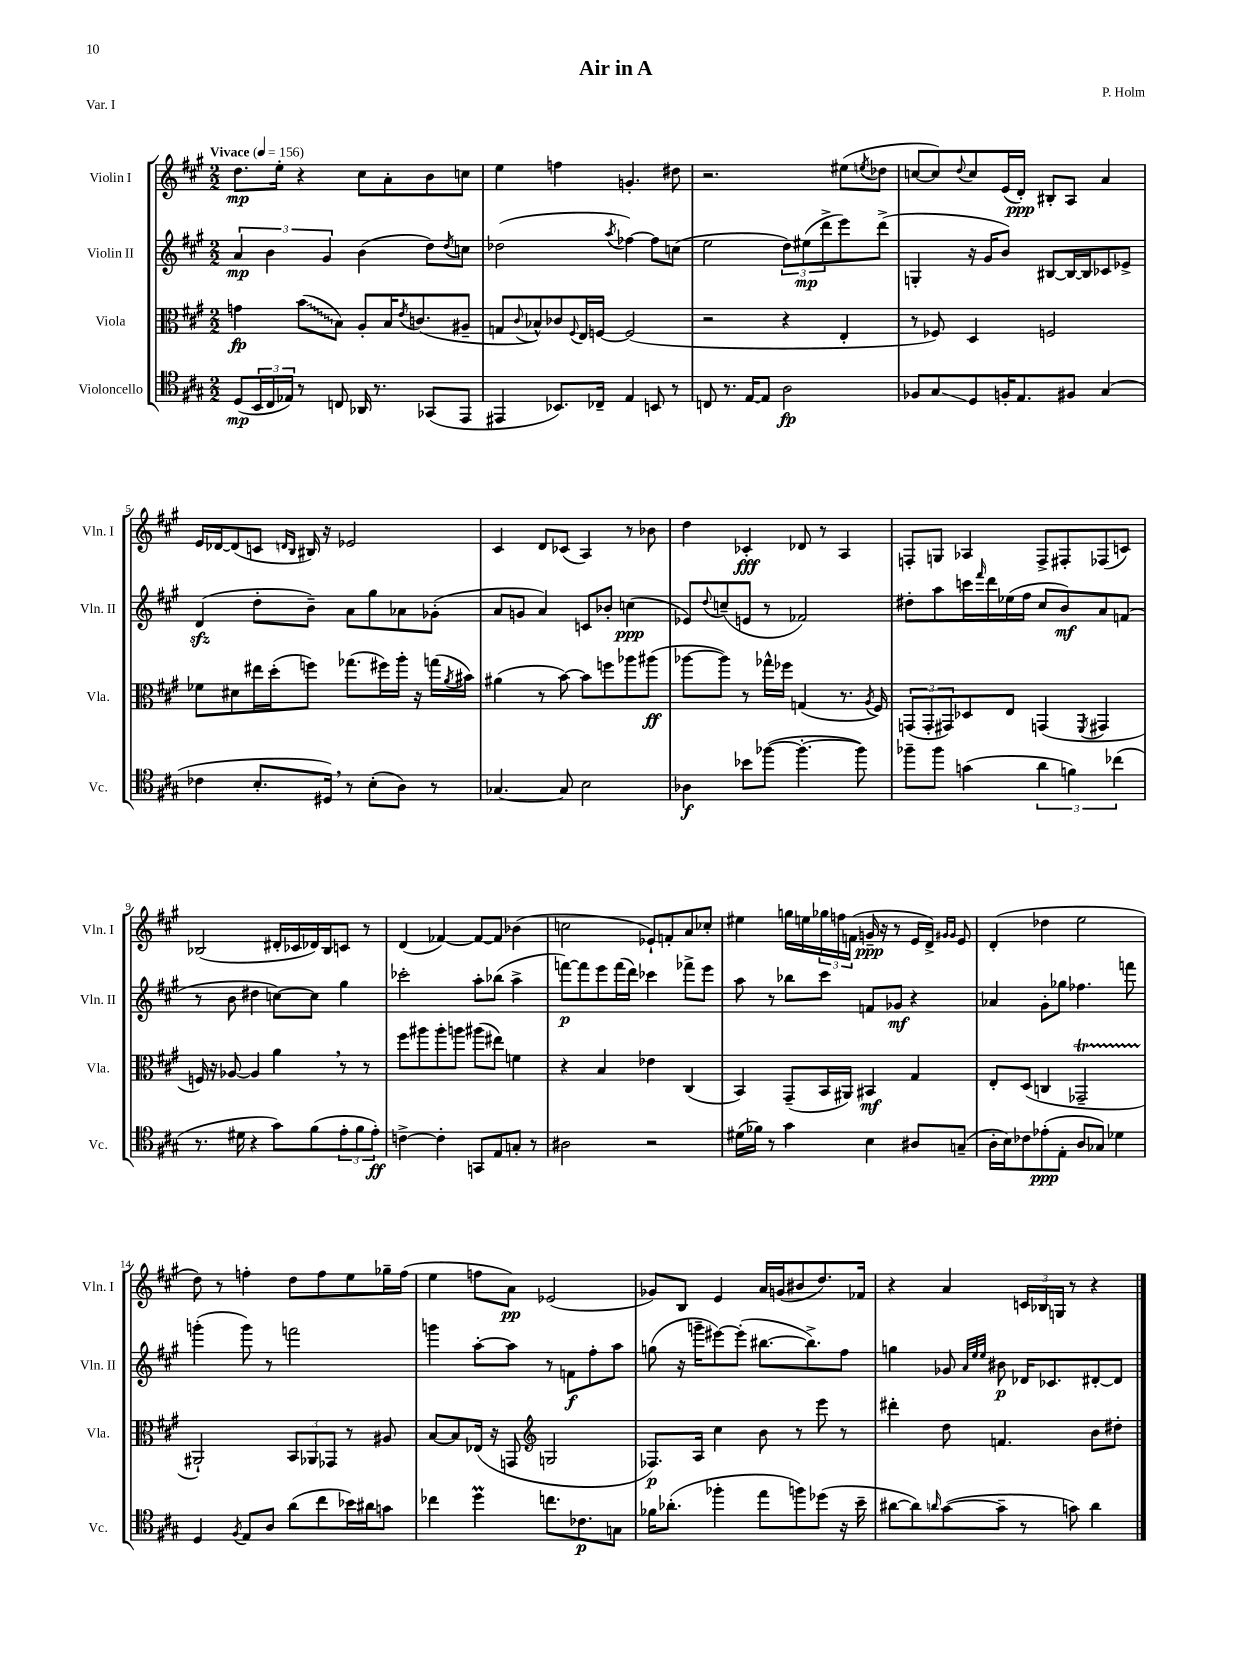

**kern	**kern	**kern	**kern
*staff4	*staff3	*staff2	*staff1
*clefC4	*clefC3	*clefG2	*clefG2
*k[f#c#g#]	*k[f#c#g#]	*k[f#c#g#]	*k[f#c#g#]
*M2/2	*M2/2	*M2/2	*M2/2
*MM156	*MM156	*MM156	*MM156
(8D	4g	6a	8.dd
24BB	.	.	.
24C#	.	6b	.
.	.	.	16ee'
24E-)	.	.	.
8r	(8b	.	4r
.	.	6g#	.
8C	8B)	.	.
16AA-	8A'	(4b	8cc#
8.r	.	.	.
.	16B	.	8a'
.	8qe	.	.
.	(8.c	.	.
(8GG-	.	8dd)	8b
.	.	8qdd	.
8EE	8A#~	8cc	8cc
=	=	=	=
4EE#	8G	(2dd-	4ee
.	8qqc#	.	.
.	8B-^^)	.	.
8.BB-)	8c-	.	4ff
.	8qqF#	.	.
.	16E	.	.
16C-~	[16F	.	.
.	.	8qaa	.
4E	(2F]	[4ff-)	4.g'
8BB	.	8ff-]	.
8r	.	(8cc	8dd#
=	=	=	=
8C	2r	2ee	2.r
8.r	.	.	.
[16E	.	.	.
8E]	.	.	.
2A	4r	12dd)	.
.	.	(12ee#	.
.	.	12ddd^	.
.	4E'	8eee)	(8ee#
.	.	.	8qee
.	.	(8ddd^	8dd-
=	=	=	=
8F-	8r	4G'	[8cc
8G#	8F-)	.	8cc])
.	.	.	8qqdd
8D	4D	16r	8cc
.	.	16g#	.
16F'	.	8b)	(16e
8.E	.	.	16d')
.	2F	[8B#	8B#'
8F#	.	16B#_	8A
.	.	16B#]	.
(4G#	.	8c-	4a
.	.	8e-^	.
=	=	=	=
4c-	8f-	(4d	16e
.	.	.	[16d-
.	8d#	.	(8d-]
8.B'	16ee#	8dd'	8c
.	(16dd'	.	.
.	.	.	16qqd
.	.	.	16qqB
.	8ff)	8b~)	16B#)
16D#)	.	.	16r
8r	(8.gg-	8a	2e-
(8B'	.	8gg#	.
.	16ff#)	.	.
8A)	16aa'	8a-	.
.	16r	.	.
8r	(16gg	(8g-'	.
.	8qa	.	.
.	16b#)	.	.
=	=	=	=
[4.G-	(4a#	8a	4c#
.	.	8g	.
.	8r	4a)	8d
8G-]	[8b)	.	(8c-
2B	8b]	8c	4A)
.	8ff	8b-'	.
.	8aa-	(4cc	8r
.	(8aa#	.	8b-
=	=	=	=
4A-	[8aa-	8e-)	4dd
.	.	8qqdd	.
.	8aa-])	(8cc~	.
8b-	8r	8e	4c-'
([8ff-	16gg-^^	8r	.
.	16ff-	.	.
4.ff-'_	(4G	2f-)	8d-
.	.	.	8r
.	8.r	.	4A
8ff-])	.	.	.
.	8qA	.	.
.	16F#)	.	.
=	=	=	=
8ff-~	(12GG	8dd#'	8F'
.	12GG'	.	.
8ff-	.	8aa	8G
.	12GG#)	.	.
(4g	8D-	16ccc	4A-
.	.	16qqfff#	.
.	.	16ddd	.
.	8E	(16ee-	.
.	.	16ff#	.
6a	(4GG	8cc#	8F^
.	.	8b)	8F#'
6f)	.	.	.
.	8qFF#	.	.
.	4GG#	8a	(8F-
(6cc-	.	.	.
.	.	(8f	8c)
=	=	=	=
8.r	16F)	8r	(2B-
.	16r	.	.
.	[8A-	8b	.
16d#	.	.	.
4r	4A-]	4dd#	.
8g#)	4a	[8cc)	16d#'
.	.	.	16c-
(8f#	.	8cc]	16d-)
.	.	.	16B-
12e'	8r	4gg#	8c
12f#	.	.	.
.	8r	.	8r
12e')	.	.	.
=	=	=	=
[4c^	8ff#	2ccc-'	(4d
.	8aa#	.	.
4c']	8aa#'	.	[4f-)
.	8aa	.	.
8GG	(8aa#	8aa'	8f-_
8E	8ee#)	(8bb-	8f-]
8G'	4f	4aa^	(4b-
8r	.	.	.
=	=	=	=
2A#	4r	[8fff)	2cc
.	.	8fff]	.
.	4B	8eee	.
.	.	(16fff	.
.	.	16ddd)	.
2r	4e-	4ccc-	8e-`)
.	.	.	8f'
.	(4C#	8fff-^	8a
.	.	8eee	8cc-'
=	=	=	=
(16d#	4BB)	8aa	4ee#
16f-)	.	.	.
8r	.	8r	.
4g#	(8GG#~	8bb-	16gg
.	.	.	16ee
.	16BB	8ccc#	24gg-
.	.	.	24ff
.	16AA#)	.	.
.	.	.	(24f
4B	4BB#	8f	16g~
.	.	.	16r
.	.	8g-	8r
8A#	4G#	4r	16e
.	.	.	16d^)
.	.	.	16qqg#
.	.	.	16qqg#
(8G~	.	.	8e
=	=	=	=
16A'	8E'	4a-	(4d'
16B)	.	.	.
8c-	(8D	.	.
(8e-'	4C	8g#'	4dd-
8E'	.	8gg-	.
8A	2GG-~	4.ff-	2ee
8G-)	.	.	.
4d-	.	.	.
.	.	8fff	.
=	=	=	=
4D	2AA#`)	(4ggg'	8dd)
.	.	.	8r
8qF#	.	.	.
8E	.	8ggg)	4ff'
8A	.	8r	.
(8a	12BB	2fff	8dd
.	12AA-	.	.
8cc#	.	.	8ff
.	12GG-	.	.
16b-)	8r	.	8ee
16a#	.	.	.
8g	8A#	.	16gg-~
.	.	.	(16ff
=	=	=	=
4cc-	[8B	4ggg	4ee
.	8B]	.	.
4dd	(16E-	[8aa'	8ff
.	16r	.	.
.	8GG	8aa]	8a)
*	*clefG2	*	*
8.cc	2G	8r	(2e-
.	.	8f	.
8.c-	.	.	.
.	.	8ff#'	.
8G	.	8aa	.
=	=	=	=
16f-	8.F-)	(8gg	8g-)
(8.a-'	.	.	.
.	.	16r	8B
.	16A	16ggg~	.
4ff-'	4cc#	[8eee#)	4e
.	.	(8eee#']	.
8ee	8b	[8.bb#	16a
.	.	.	(16g
8ff)	8r	.	8b#
.	.	8.bb#^])	.
(8dd-	8eee	.	8.dd)
16r	8r	8ff#	.
16b~	.	.	16f-
=	=	=	=
[8a#	4ddd#'	4gg	4r
8a#])	.	.	.
16qqa	.	.	.
([8g#	8dd	8g-	4a
.	.	32qqa	.
.	.	32qqee	.
.	.	32qqee	.
8g#~]	4.f	8b#	.
8r	.	16d-	24c
.	.	.	24B-
.	.	8.c-	.
.	.	.	24G
8g)	.	.	8r
4a	8b	[8d#'	4r
.	8dd#'	8d#]	.
==	==	==	==
*-	*-	*-	*-
